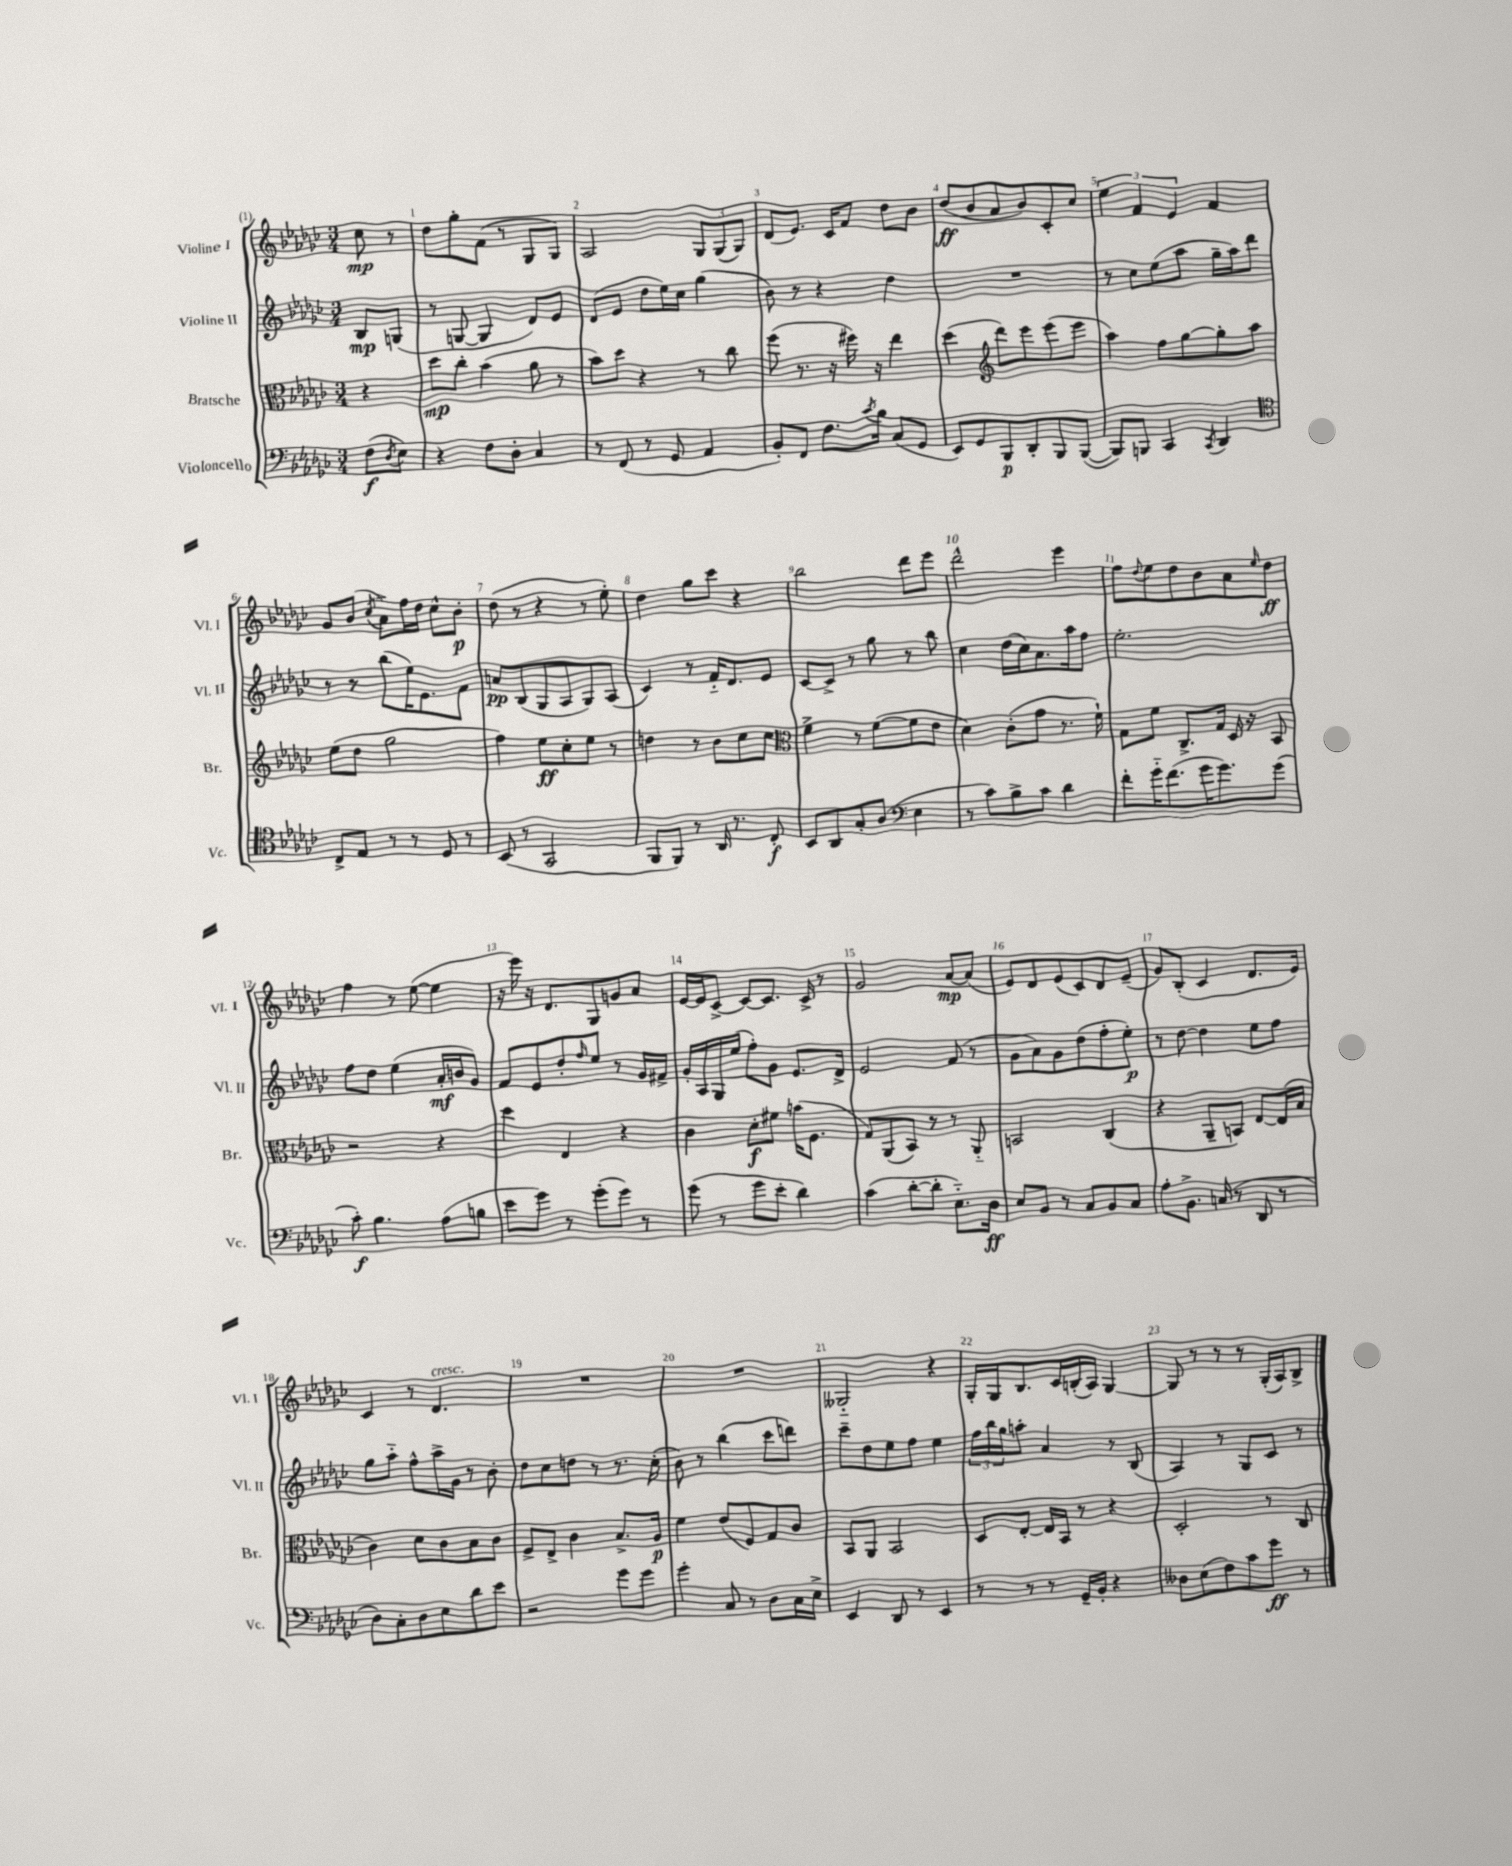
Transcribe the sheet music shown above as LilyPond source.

<<
\new StaffGroup <<
\new Staff = "s0" \with { instrumentName = "Violine I" shortInstrumentName = "Vl. I" } {
    \clef treble \key ges \major \numericTimeSignature \time 3/4 \partial 4
    ces''8\mp r8 |
    des''8 ges''8-. f'8( r8 ges8 ges8) |
    aes2 \tuplet 3/2 { ges8 ges8( ges8) } |
    des'8( ees'8.) ces'16 f'8 des''8 bes'8 |
    des''8\ff( bes'8 aes'8 bes'8) ces'8-. ces''8 |
    \tuplet 3/2 { ees''4 f'4 ees'4 } f'4 |
    ges'8 bes'8( \acciaccatura { ces''8 } aes'8->) f''16 des''16 ces''8-^ bes'8-.\p |
    des''8( r8 r4 r8 ees''8-.) |
    des''4 ges''8 ces'''8 r4 |
    bes''2 des'''8 ees'''8 |
    des'''2-^ ees'''4 |
    f''8 \appoggiatura { des''8 } ees''8 des''8 bes'8 aes'8 \grace { ees''16 } des''8\ff |
    f''4 r8 ees''8~( ees''4 |
    r16 ees'''16) r16 des'8. ges8 g'8 aes'8 |
    ees'16~ ees'16 ces'8~-> ces'8~ ces'8. ces'16-> r8 |
    ges'2 aes'8~\mp aes'8( |
    ees'8) des'8 ees'8( ces'8) des'8 ees'8--( |
    ges'8) bes8-.( ces'4 des'8. ees'16) |
    ces'4 r8 des'4.^\markup { \italic "cresc." } |
    R2. |
    R2. |
    geses2-_ r4 |
    ges16-. ges16 bes8. ces'16 b16-.( aes16) ges4~ |
    ges8 r8 r8 r8 ges16-.( aes16) bes8-> \bar "|." |
}
\new Staff = "s1" \with { instrumentName = "Violine II" shortInstrumentName = "Vl. II" } {
    \clef treble \key ges \major \numericTimeSignature \time 3/4 \partial 4
    bes8\mp g8( |
    r8 g8~ g4 des'8) ees'8 |
    des'8( ees'8 des''8 ees''16) ces''16 ges''4( |
    bes'8) r8 r4 des''4 |
    R2. |
    r8 ces''8 ees''8( aes''8 ges''16-- aes''16) des'''8 |
    r8 r8 bes''8( ees''16) ees'8. f'8 |
    a'8\pp bes8( ges8 aes8 ges8) aes8( |
    ces'4) r8 f'16-_ des'8. ees'8 |
    ces'8~ ces'8-> r8 ges''8 r8 bes''8 |
    ces''4 des''16( ces''16) aes'8. aes''16 f''8 |
    ees''2.-. |
    f''8 des''8 ees''4( aes'16-.\mf b'16 ges'8) |
    f'8 ees'8 des''8-. \grace { f''16 } ees''8 r8 ges'16 fis'16-> |
    ges'16-. aes16 ges16 ees''16( f''8-.) ges'8 ees'8. des'16-> |
    ees'2 f'8( r8 |
    ges'8 aes'8) ges'8 des''8( f''8-. ees''8-.\p) |
    r8 des''8~ des''4 ees''8 f''8 |
    ges''8 aes''8-_ f''8-^ aes''16-> ges'16 r8 bes'8-. |
    des''8 ces''8 d''8 r8 r8. ces''16-.( |
    bes'8) r8 bes''4( ces'''8 d'''8) |
    ces'''8-- des''8 ees''8 f''8 ees''4 |
    \tuplet 3/2 { f''16 bes''16 ges''16 } a''8-. aes'4 r8 bes8( |
    aes4) r8 ges8 ces'8 r8 \bar "|." |
}
\new Staff = "s2" \with { instrumentName = "Bratsche" shortInstrumentName = "Br." } {
    \clef alto \key ges \major \numericTimeSignature \time 3/4 \partial 4
    r4 |
    des''8\mp ces''8-. bes'4( aes'8 r8 |
    bes'8) des''8 r4 r8 ces''8 |
    f''8( r8. r16 fis''16) r16 ees''4 |
    des''4( \clef treble des'''8) ees'''8 ees'''8( ees'''8 |
    aes''4) f''8 ges''8~ ges''8-. aes''8 |
    ees''8( des''8 ges''2 |
    f''4) ees''8\ff ces''8-. ees''8 r8 |
    d''4 r8 bes'8 ces''8 ces''8 |
    \clef alto f'4-> r8 f'8~( f'8 ees'8 |
    des'4) ces'8-.( ges'8 r8. f'16-!) |
    ges8 f'8 ces8.-> ges16 des16 r16 bes,8 |
    r2 r4 |
    des''4 ees4 r4 |
    ces'4 des'8-.\f fis'8 b'16( f8. |
    ges8) aes,8( bes,8) r8 r8 aes,8-_ |
    b,2 ces4( |
    r4 aes,8-- b,8) ees8~ ees16( bes16 |
    ces'4) des'8 ces'8 bes8 ces'8 |
    f8-> ees8-> ces'4 bes8.-> aes16\p |
    f'4 ees'8( f8) ges8 ces'8 |
    bes,8 aes,8 bes,2 |
    des8 ees8~-. ees16 bes,16 r8 r4 |
    des2-. r8 ces8 \bar "|." |
}
\new Staff = "s3" \with { instrumentName = "Violoncello" shortInstrumentName = "Vc." } {
    \clef bass \key ges \major \numericTimeSignature \time 3/4 \partial 4
    f8\f( \acciaccatura { des8 } ees8) |
    r4 f8 des8-. ces4 |
    r8 f,8( r8 ges,8 aes,4 |
    bes,8-.) f,8 f8. \acciaccatura { ces'8 } bes16 ces8( ges,8 |
    ees,8) ges,8 bes,,8\p des,8-. bes,,8 bes,,8~( |
    bes,,8) b,,8 ces,4 \acciaccatura { ces,8 } des,4 |
    \clef tenor ces8-> ees8 r8 r8 des8 r8 |
    bes,8( r8 ges,2 |
    f,8 f,8) r8 aes,16 r8. ces8-.\f |
    bes,8 aes,8 ges8-. aes8( \clef bass ees4 |
    r8 ces'8) bes8-> ces'8 des'4 |
    f'8-. ges'16-_ f'8.( ges'16 ges'8.) ges'8( |
    ces'8-.\f) bes4. aes8( b8 |
    ees'8 ges'8) r8 ges'8-.( ges'8) r8 |
    ges'8( r8 ges'8 ees'8-. des'4) |
    ces'4( des'8~-. des'8-. ees8.-_) des16\ff |
    ees8 bes,8 r8 ces8 bes,8 ces8 |
    aes8-. bes,8.-> c16( r8 des,8 r8 |
    des8) ces8-. des8 ees8 des'8 ees'8 |
    r2 ges'8 ges'8 |
    ges'4-. ces8 r8 des8 ces16 ees16-> |
    ees,4 des,8 r8 ees,4 |
    r8 r8 r8 ges,16-- bes,16-. r4 |
    deses8 ees8( f8) ces'8 ges'8\ff r8 \bar "|." |
}
>>
>>
\layout { \context { \Score \override BarNumber.break-visibility = ##(#f #t #t) barNumberVisibility = #all-bar-numbers-visible } }
